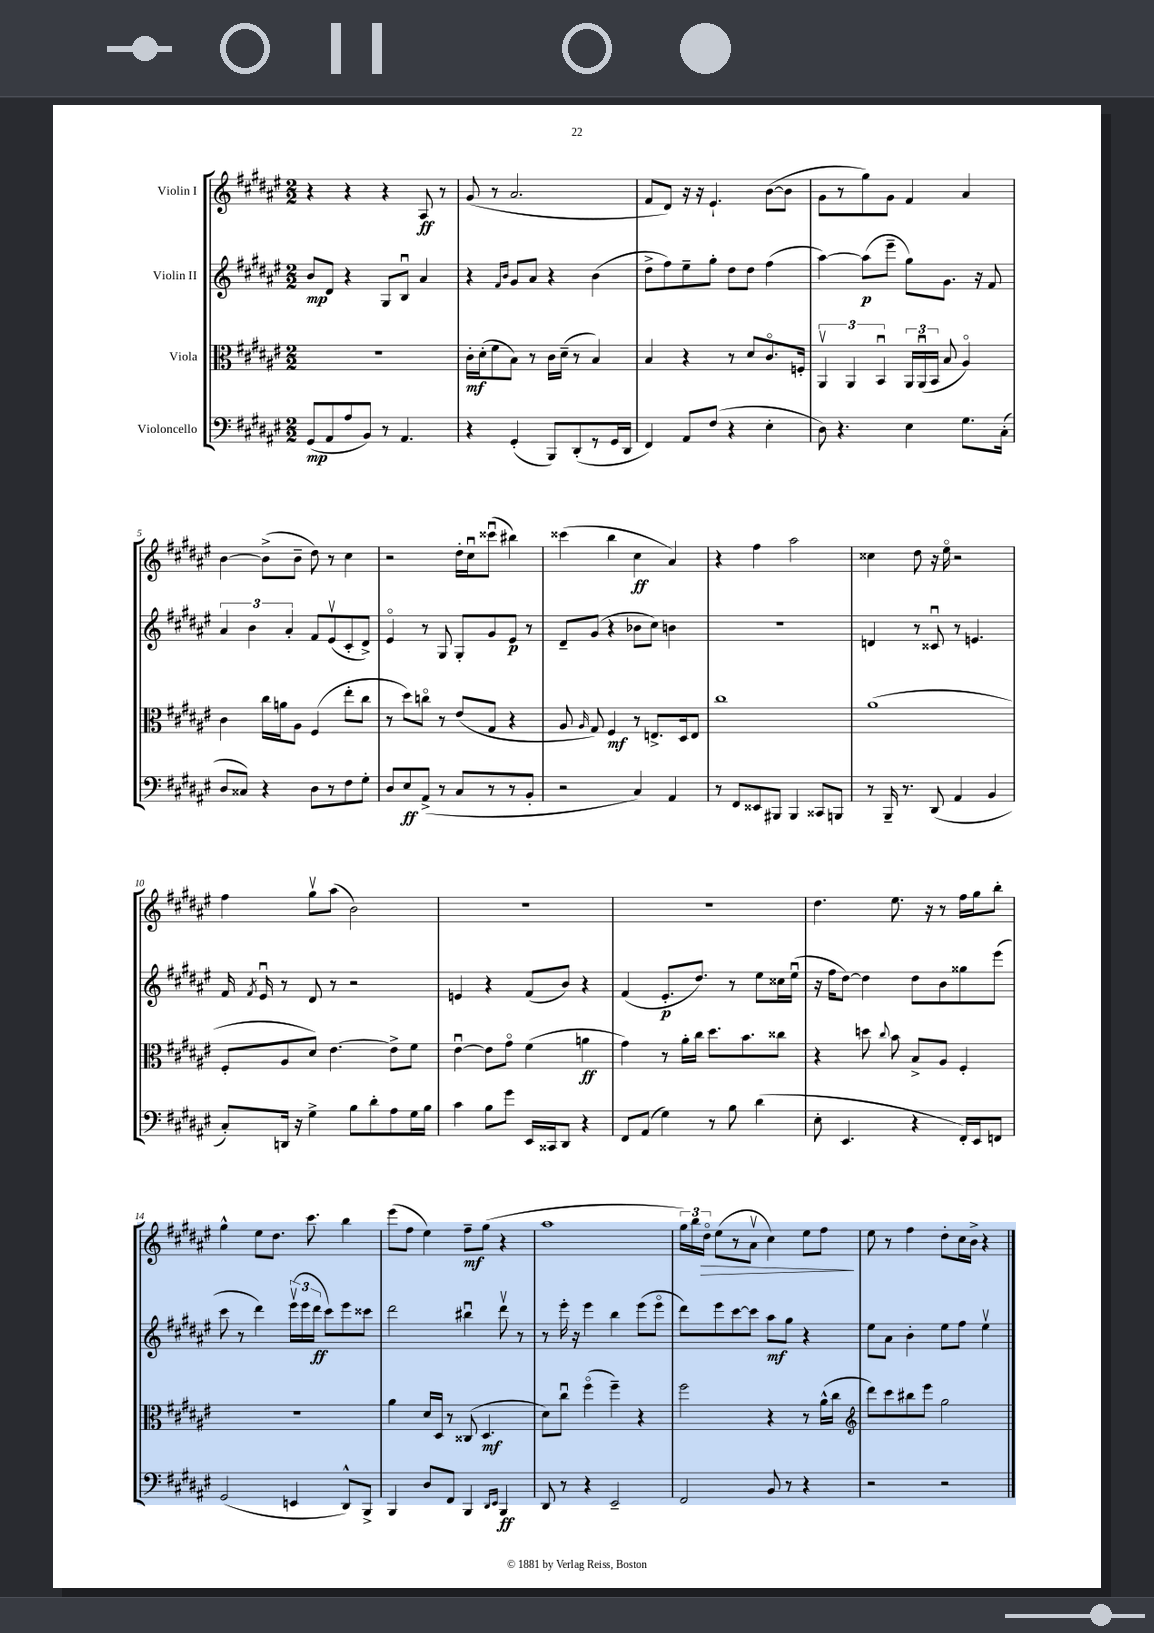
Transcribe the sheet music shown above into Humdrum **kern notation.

**kern	**kern	**kern	**kern
*staff4	*staff3	*staff2	*staff1
*clefF4	*clefC3	*clefG2	*clefG2
*k[f#c#g#d#a#e#]	*k[f#c#g#d#a#e#]	*k[f#c#g#d#a#e#]	*k[f#c#g#d#a#e#]
*M2/2	*M2/2	*M2/2	*M2/2
(8GG#/L	1r	8b/L	4r
8AA#/	.	8d#/J	.
8A#/	.	4r	4r
8BB/J)	.	.	.
8r	.	8G#/L	4r
4.AA#/	.	8Bu/J	.
.	.	4a#/	8A#/
.	.	.	8r
=	=	=	=
4r	16c#'\LL	4r	(8g#/
.	(16d#'\J	.	.
.	8f#\	.	8r
.	.	16qqf#/LL	.
.	.	16qqb/JJ	.
(4GG#'/	8B\J)	8g#/L	2.a#/
.	8r	8a#/J	.
8BBB/L)	16c#\LL	4r	.
.	(16d#~\JJ	.	.
(8DD#'/	8r	.	.
8r	4B/)	(4b\	.
16GG#/L	.	.	.
16DD#/JJ	.	.	.
=	=	=	=
4FF#/)	4B/	8dd#^\L	8f#/L
.	.	8ff#\)	8d#/J)
8AA#/L	4r	8ee#~\	16r
.	.	.	16r
(8F#/J	.	8gg#'\J	4.e#`/
4r	8r	8dd#\L	.
.	8d#/L	8dd#\J	.
4E#'\	8.c#o/	(4ff#\	([8b\L
.	.	.	8b\]J
.	16F'/Jk	.	.
=	=	=	=
8D#\)	6AA#v/	[4aa#\)	8g#\L
4.r	.	.	8r
.	6AA#/	.	.
.	.	(8aa#\]L	8gg#\)
.	6BBu/	.	.
.	.	8eee#~\J	8g#\J
4E#\	24AA#/LL	8gg#\L)	4f#/
.	(24AA#u/	.	.
.	24BB/JJ	.	.
.	8B/	8.g#\J	.
8.G#\L	4A#o/)	.	4a#/
.	.	16r	.
.	.	8f#/	.
(16C#'\Jk	.	.	.
=	=	=	=
8D#/L	4c#\	6a#/	[4b\
8C##/J)	.	.	.
.	.	6b\	.
4r	16cc#\LL	.	(8b^\]L
.	16a\J	.	.
.	.	6a#'/	.
.	8A#\J	.	8b~\J
8D#\L	(4F#/	8f#/L	8dd#\)
8r	.	(8e#v/	8r
8F#\	8ee#'\L	8c#'/	4cc#\
8G#'\J	8cc#\J	8d#^/J)	.
=	=	=	=
8D#/L	8r	4e#o/	2r
8E#/	8dd#\L)	.	.
(8AA#^/J	8cco\J	8r	.
8r	8r	8G#/	.
8C#/L	(8e#/L	8G#'/L	16dd#'\LL
.	.	.	16cc#u\J
8r	8G#/J	8g#/	(8ccc##u\J
8r	4r	8e#/J	4bb#\)
8BB'/J	.	8r	.
=	=	=	=
2r	8A#/	8d#~/L	(4ccc##\
.	16qqA#/	.	.
.	8G#/)	(8g#/J	.
.	4F#/	4r	4bb\
4C#/)	8r	8b-\L	4cc#\
.	8.E^/L	8cc#\J)	.
4AA#/	.	4b\	4a#/)
.	16D#/k	.	.
.	8E/J	.	.
=	=	=	=
8r	1cc#	1r	4r
8FF#/L	.	.	.
8EE##/	.	.	4ff#\
8BBB#/J	.	.	.
4BBB#/	.	.	2aa#\
8CC##/L	.	.	.
8BBB/J	.	.	.
=	=	=	=
8r	(1a#	4d/	4cc##\
16BBB~/	.	.	.
8.r	.	.	.
.	.	8r	8dd#\
(8DD#/	.	8c##u/	16r
.	.	.	16ee#o\
4AA#/	.	8r	2r
.	.	4.e/	.
4BB/	.	.	.
=	=	=	=
8C#'/L)	8F#'/L	16f#/	4ff#\
.	.	8qf#/	.
.	.	16e#u/	.
16DD/Jk	8A#/	8r	.
16r	.	.	.
4G#^\	8d#/J)	8d#/	8gg#v\L
.	[4.e#\	8r	(8aa#\J
8B\L	.	2r	2b\)
8d#'\	.	.	.
8A#\	8e#^\]L	.	.
16G#\L	8f#\J	.	.
16B\JJ	.	.	.
=	=	=	=
4c#\	[4e#u\	4e/	1r
8B\L	8e#\]L	4r	.
8g#\J	8g#o\J	.	.
16EE#/LL	(4f#\	(8f#/L	.
16CC##/J	.	.	.
8DD#/J	.	8b/J)	.
4r	4a\	4r	.
=	=	=	=
8FF#/L	4g#\)	(4f#/	1r
(8AA#/J	.	.	.
4G#\)	8r	8.e#'/L	.
.	16a#'\LL	.	.
.	16cc#\JJ	8.dd#/J)	.
8r	8.dd#\L	.	.
8B\	.	8r	.
.	8.b\	.	.
(4d#\	.	8ee#\L	.
.	8cc##\J	16cc##\L	.
.	.	(16ee#u\JJ	.
=	=	=	=
8E#'\	4r	16r	4.dd#\
.	.	16ff#\LK	.
4.EE#/	.	[8dd#\J)	.
.	8dd\	4dd#\]	.
.	8qqcc#/	.	.
.	8b\	.	8.ee#\
4r	8B^/L	8dd#\L	.
.	.	.	16r
.	8A#/J	8b\	8r
16FF#'/LL)	4F#'/	8gg##\	16ff#\LL
16EE#/J	.	.	16gg#\J
8FF/J	.	(8eee#\J	8bb'\J
=	=	=	=
(2GG#/	1r	8ccc#\	4gg#^^\
.	.	8r	.
.	.	4ddd#\)	8ee#\L
.	.	.	8.dd#\J
4EE/	.	(24eee#v\LL	.
.	.	24eee#\	.
.	.	.	8.ccc#\
.	.	24ddd#\JJ	.
.	.	8ccc#\L)	.
8DD#^^/L)	.	8eee#\	4bb\
8BBB^/J	.	8ccc##\J	.
=	=	=	=
4BBB/	4a#\	2ddd#\	(8eee#\L
.	.	.	8ff#\J
8D#/L	16d#/LL	.	4ee#\)
.	16D#/JJ	.	.
8FF#/J	8r	.	.
4BBB/	(8C##/	4bb#u\	8ff#~\L
.	4.D#/	.	(8gg#\J
16qqDD#/LL	.	.	.
16qqEE#/JJ	.	.	.
4BBB/	.	8ddd#v\	4r
.	.	8r	.
=	=	=	=
8DD#/	8d#\L)	8r	1aa#
8r	8cc#u\J	16eee#'\	.
.	.	16r	.
4r	(4ff#o\	4eee#\	.
2EE#~/	4ff#~\)	4bb\	.
.	4r	(8eee#\L	.
.	.	8eee#o\J	.
=	=	=	=
2FF#/	2ff#\	8ddd#\L)	24gg#\LL)
.	.	.	24bb\
.	.	.	24dd#o\JJ
.	.	8eee#\	(8ee#\L
.	.	[8ccc#\	8r
.	.	8ccc#\]J	8a#v\J
8BB/	4r	8aa#\L	4cc#\)
8r	.	8gg#\J	.
4r	8r	4r	8ee#\L
.	(16a#^^\LL	.	8ff#\J
.	16cc#\JJ	.	.
=	=	=	=
*	*clefG2	*	*
2r	8ddd#\L)	8ee#\L	8ee#\
.	8ccc#\	8a#\J	8r
.	8bb#\	4b'\	4ff#\
.	8eee#\J	.	.
2r	2gg#\	8ee#\L	8dd#'\L
.	.	8ff#\J	16cc#\L
.	.	.	16b^\JJ
.	.	4ee#v\	4r
==	==	==	==
*-	*-	*-	*-
